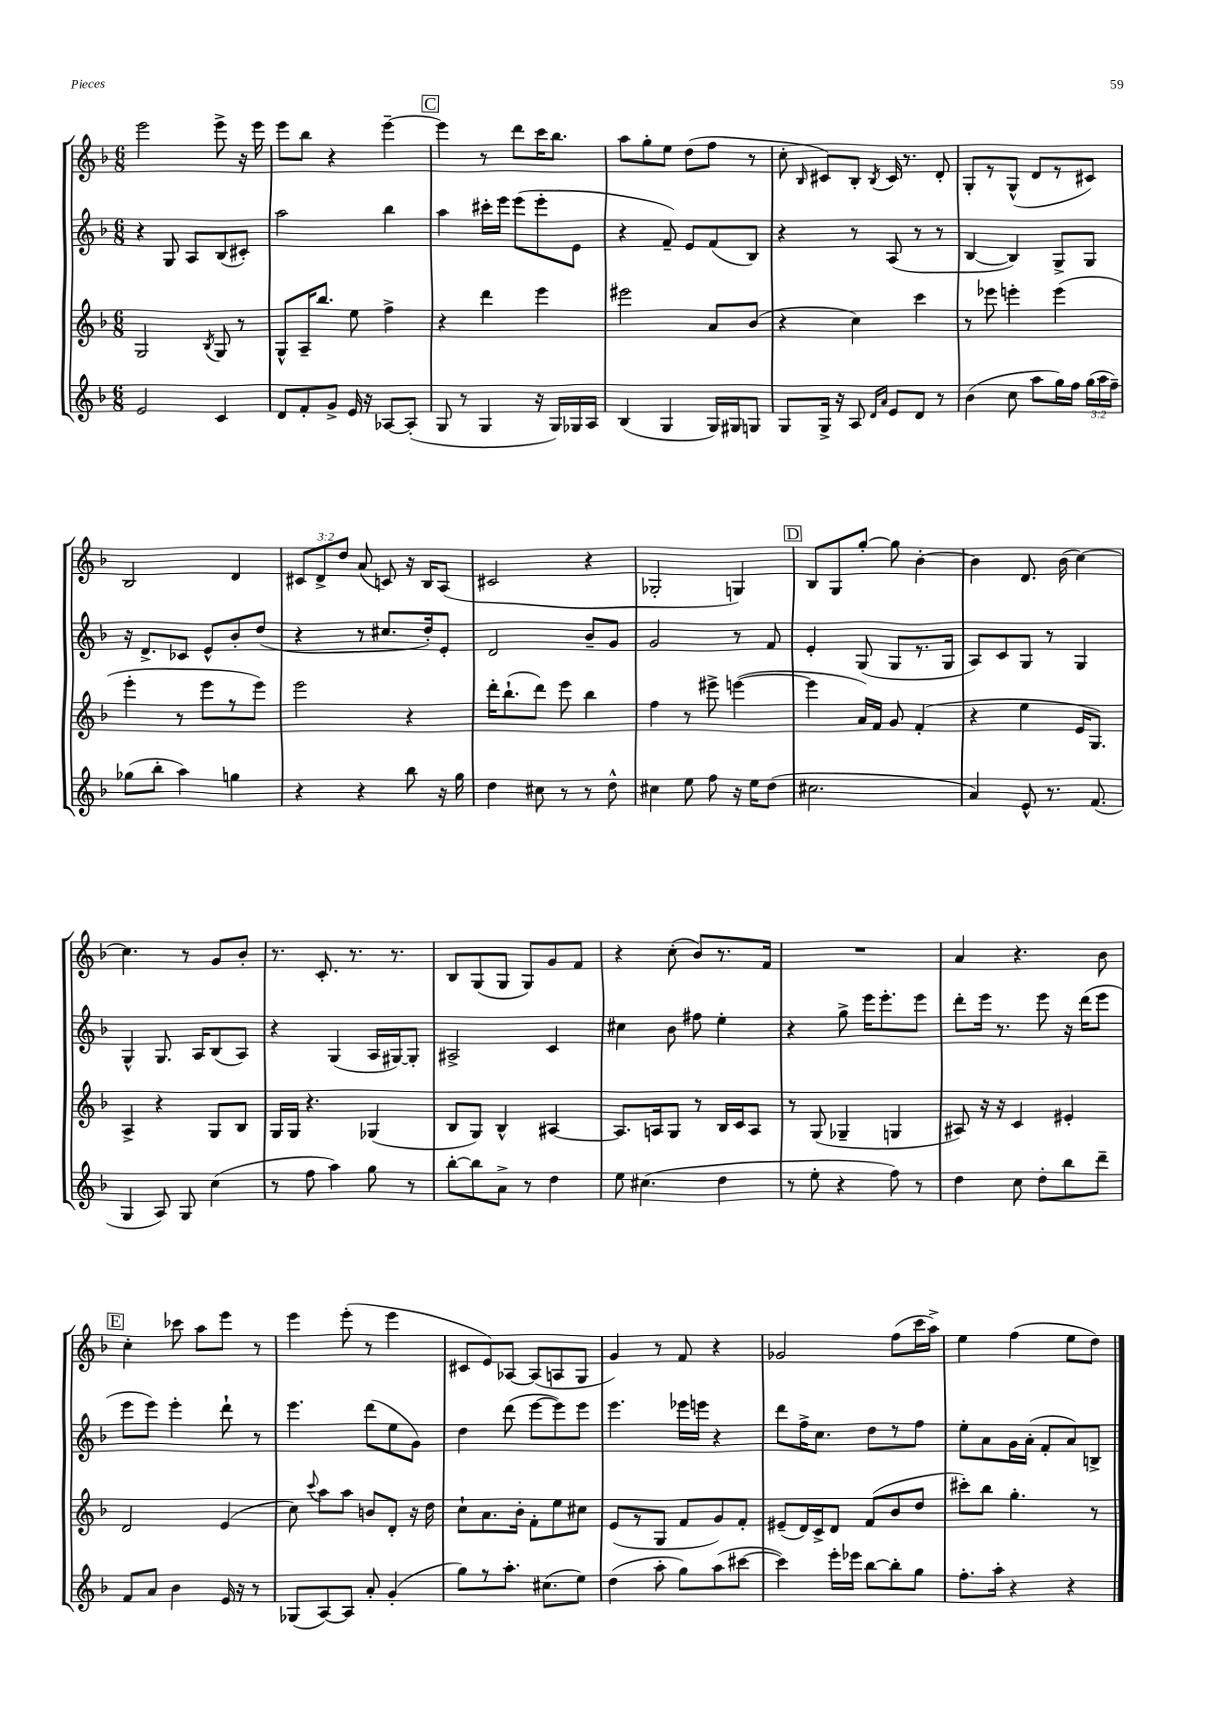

**kern	**kern	**kern	**kern
*staff4	*staff3	*staff2	*staff1
*clefG2	*clefG2	*clefG2	*clefG2
*k[b-]	*k[b-]	*k[b-]	*k[b-]
*M6/8	*M6/8	*M6/8	*M6/8
2e/	2G/	4r	2eee\
.	.	8G/	.
.	.	8A/L	.
.	8qB-/	.	.
4c/	8G/	(8B-/	8eee^\
.	8r	8c#'/J)	16r
.	.	.	16eee\
=	=	=	=
8d/L	8G^^/L	2aa\	8eee\L
8f'/	16A~/K	.	8bb-\J
.	8.bb-/J	.	.
8g^/J	.	.	4r
16e/	8ee\	.	.
16r	.	.	.
[8A-/L	4ff^\	4bb-\	[4eee~\
(8A-'/]J	.	.	.
=	=	=	=
8G/	4r	4aa\	4eee\]
8r	.	.	.
4G/	4ddd\	16ccc#'\LL	8r
.	.	16eee\JJ	.
.	.	(8eee\L	8ddd\L
16r	4eee\	8eee'\	16ccc\K
16G/LL)	.	.	8.bb-\J
16G-/	.	8e\J	.
16A/JJ	.	.	.
=	=	=	=
(4B-/	2eee#\	4r	8aa\L
.	.	.	8gg'\
4G/	.	8f~/)	8ee\J
.	.	8e/L	(8dd\L
16G/LL)	8a/L	(8f/	8ff\J
16G#/J	.	.	.
8G/J	(8b-/J	8B-/J)	8r
=	=	=	=
8G/L	4r	4r	8cc'\
.	.	.	16qqB-/
16G^/Jk	.	.	8c#/L)
16r	.	.	.
8A/	4cc\)	8r	8B-'/J
16qqd/LL	.	.	.
16qqa/JJ	.	.	8qB-/
8e/L	.	(8A/	16c#/
.	.	.	8.r
8d/J	4ccc\	8r	.
8r	.	8r	8d'/
=	=	=	=
(4b-\	8r	[4B-/	8G'/L
.	8eee-\	.	8r
8cc\	4eee'\	4B-/])	(8G^^/J
8aa\L	.	.	8d/L
16gg\L)	(4eee\	8G^/L	8r
16ff\JJ	.	.	.
(24gg\LL	.	8G/J	8c#/J)
24aa\	.	.	.
24ff~\JJ)	.	.	.
=	=	=	=
(8gg-\L	4eee'\	16r	2B-/
.	.	8.d^/L	.
8bb-'\J	.	.	.
4aa\)	8r	8c-/J	.
.	8eee\L	8e^^/L	.
4gg\	8r	8b-'/	4d/
.	8eee\J)	(8dd/J	.
=	=	=	=
4r	2eee\	4r	12c#/L
.	.	.	12d^/
.	.	.	12dd/J
4r	.	8r	(8a/
.	.	8.cc#/L	8c/)
8bb-\	4r	.	16r
.	.	16dd'/k)	16B-/LK
16r	.	8e'/J	(8A/J
16gg\	.	.	.
=	=	=	=
4dd\	16ddd'\LK	2d/	2c#/
.	(8.bb-`\	.	.
8cc#\	8ddd\J)	.	.
8r	8eee\	.	.
8r	4bb-\	8b-~/L	4r
8dd^^\	.	8g/J	.
=	=	=	=
4cc#\	4ff\	2g/	2G-'/
8ee\	8r	.	.
8ff\	8eee#^\	.	.
16r	([4eee\	8r	4G/)
16ee\LK	.	.	.
(8dd\J	.	8f/	.
=	=	=	=
2.cc#\	4eee\]	4e'/	8B-/L
.	.	.	8G/
.	16a/LL)	(8G/	[8gg'/J
.	16f/JJ	.	.
.	8g/	8G/L	8gg\]
.	(4f'/	8.r	[4b-'\
.	.	16G/Jk	.
=	=	=	=
4a/)	4r	8A/L)	4b-\]
.	.	8c/	.
8e^^/	4ee\	8G/J	8.d/
8.r	.	8r	.
.	.	.	(16b-\
.	16e/LK	4G/	[4cc\)
(8.f/	8.G/J)	.	.
=	=	=	=
4G/	4A^/	4G^^/	4.cc\]
8A/)	4r	8.G/	.
8G/	.	.	8r
.	.	16A/LK	.
(4cc\	8G/L	(8B-/	8g/L
.	8B-/J	8A/J)	8b-'/J
=	=	=	=
8r	16G/LL	4r	8.r
.	16G/JJ	.	.
8ff\	4.r	.	.
.	.	.	8.c'/
4aa\)	.	(4G/	.
.	.	.	8.r
8gg\	(4G-/	16A/LL	.
.	.	[16G#/J)	8.r
8r	.	8G#'/]J	.
=	=	=	=
[8bb-'\L	8B-/L	2A#^/	8B-/L
8bb-\]	8G/J)	.	(8G/
8a^\J	4B-^^/	.	8G/J
8r	.	.	8G/L)
4dd\	[4A#/	4c/	8g/
.	.	.	8f/J
=	=	=	=
8ee\	8.A#/]L	4cc#\	4r
(4.cc#\	.	.	.
.	16A/k	.	.
.	8G/J	8b-\	(8cc'\
.	8r	8ff#\	8b-/L)
4dd\	16B-/LL	4ee'\	8.r
.	16c/J	.	.
.	8A/J	.	.
.	.	.	16f/Jk
=	=	=	=
8r	8r	4r	2.r
8ee'\	(8G/	.	.
4r	4G-~/	8gg^\	.
.	.	16eee\LK	.
.	.	8.eee'\	.
8ff\)	4G/	.	.
8r	.	8eee\J	.
=	=	=	=
4dd\	8A#/)	8ddd'\L	4a/
.	16r	16eee\Jk	.
.	16r	8.r	.
8cc\	4c/	.	4.r
8dd'\L	.	8eee\	.
8bb-\	4e#'/	16r	.
.	.	(16ddd\LK	.
8ddd~\J	.	8eee\J	8b-\
=	=	=	=
8f/L	2d/	8eee\L	4cc'\
8a/J	.	8eee\J)	.
4b-\	.	4eee'\	8ccc-\
.	.	.	8aa\L
16e/	(4e/	8ddd`\	8eee\J
16r	.	.	.
8r	.	8r	8r
=	=	=	=
(8G-/L	8cc\)	4.eee\	4eee\
.	8qqccc/	.	.
[8A/)	8aa\L	.	.
8A/]J	8aa\J	.	(8eee'\
8a'/	8b/L	(8ddd\L	8r
(4g'/	8d'/J	8ee\	4eee\
.	16r	8g\J)	.
.	16dd\	.	.
=	=	=	=
8gg\L)	8cc`\L	4dd\	8c#/L
8r	8.a\	.	8e/)
8.aa'\J	.	(8ddd\	[8A-/J
.	16b-'\Jk	.	.
.	8f'\L	[8eee\L	(8A-/]L
(8.cc#\L	.	.	.
.	8ee\	8eee\])	8A/
8ee\J)	8cc#\J	8eee\J	8G/J
=	=	=	=
(4dd\	(8e/L	4.eee\	4g/)
.	8r	.	.
8aa'\	8G/J	.	8r
8gg\L)	8f/L	16eee-\LL	8f/
.	.	16eee\JJ	.
(8aa\	8g/)	4r	4r
[8ccc#\J	8f'/J	.	.
=	=	=	=
4ccc#\])	(8e#~/L	8ddd\L	2g-/
.	16d/L)	16ff^\K	.
.	16c^/J	8.cc\J	.
16eee'\LL	8d/J	.	.
16eee-\JJ	.	.	.
[8bb-\L	(8f/L	8dd\L	.
8bb-'\]	8b-/	8r	(8ff\L
8gg\J	8dd/J	8ff\J	16ccc\L
.	.	.	16aa^\JJ)
=	=	=	=
8.ff'\L	8ccc#'\L)	8ee'\L	4ee\
.	8bb-\J	8a\	.
16aa'\Jk	.	.	.
4r	4.gg'\	16g\L	(4ff\
.	.	(16a'\JJ	.
.	.	8f'/L	.
4r	.	8a/)	8ee\L
.	8r	8B^/J	8dd\J)
==	==	==	==
*-	*-	*-	*-
